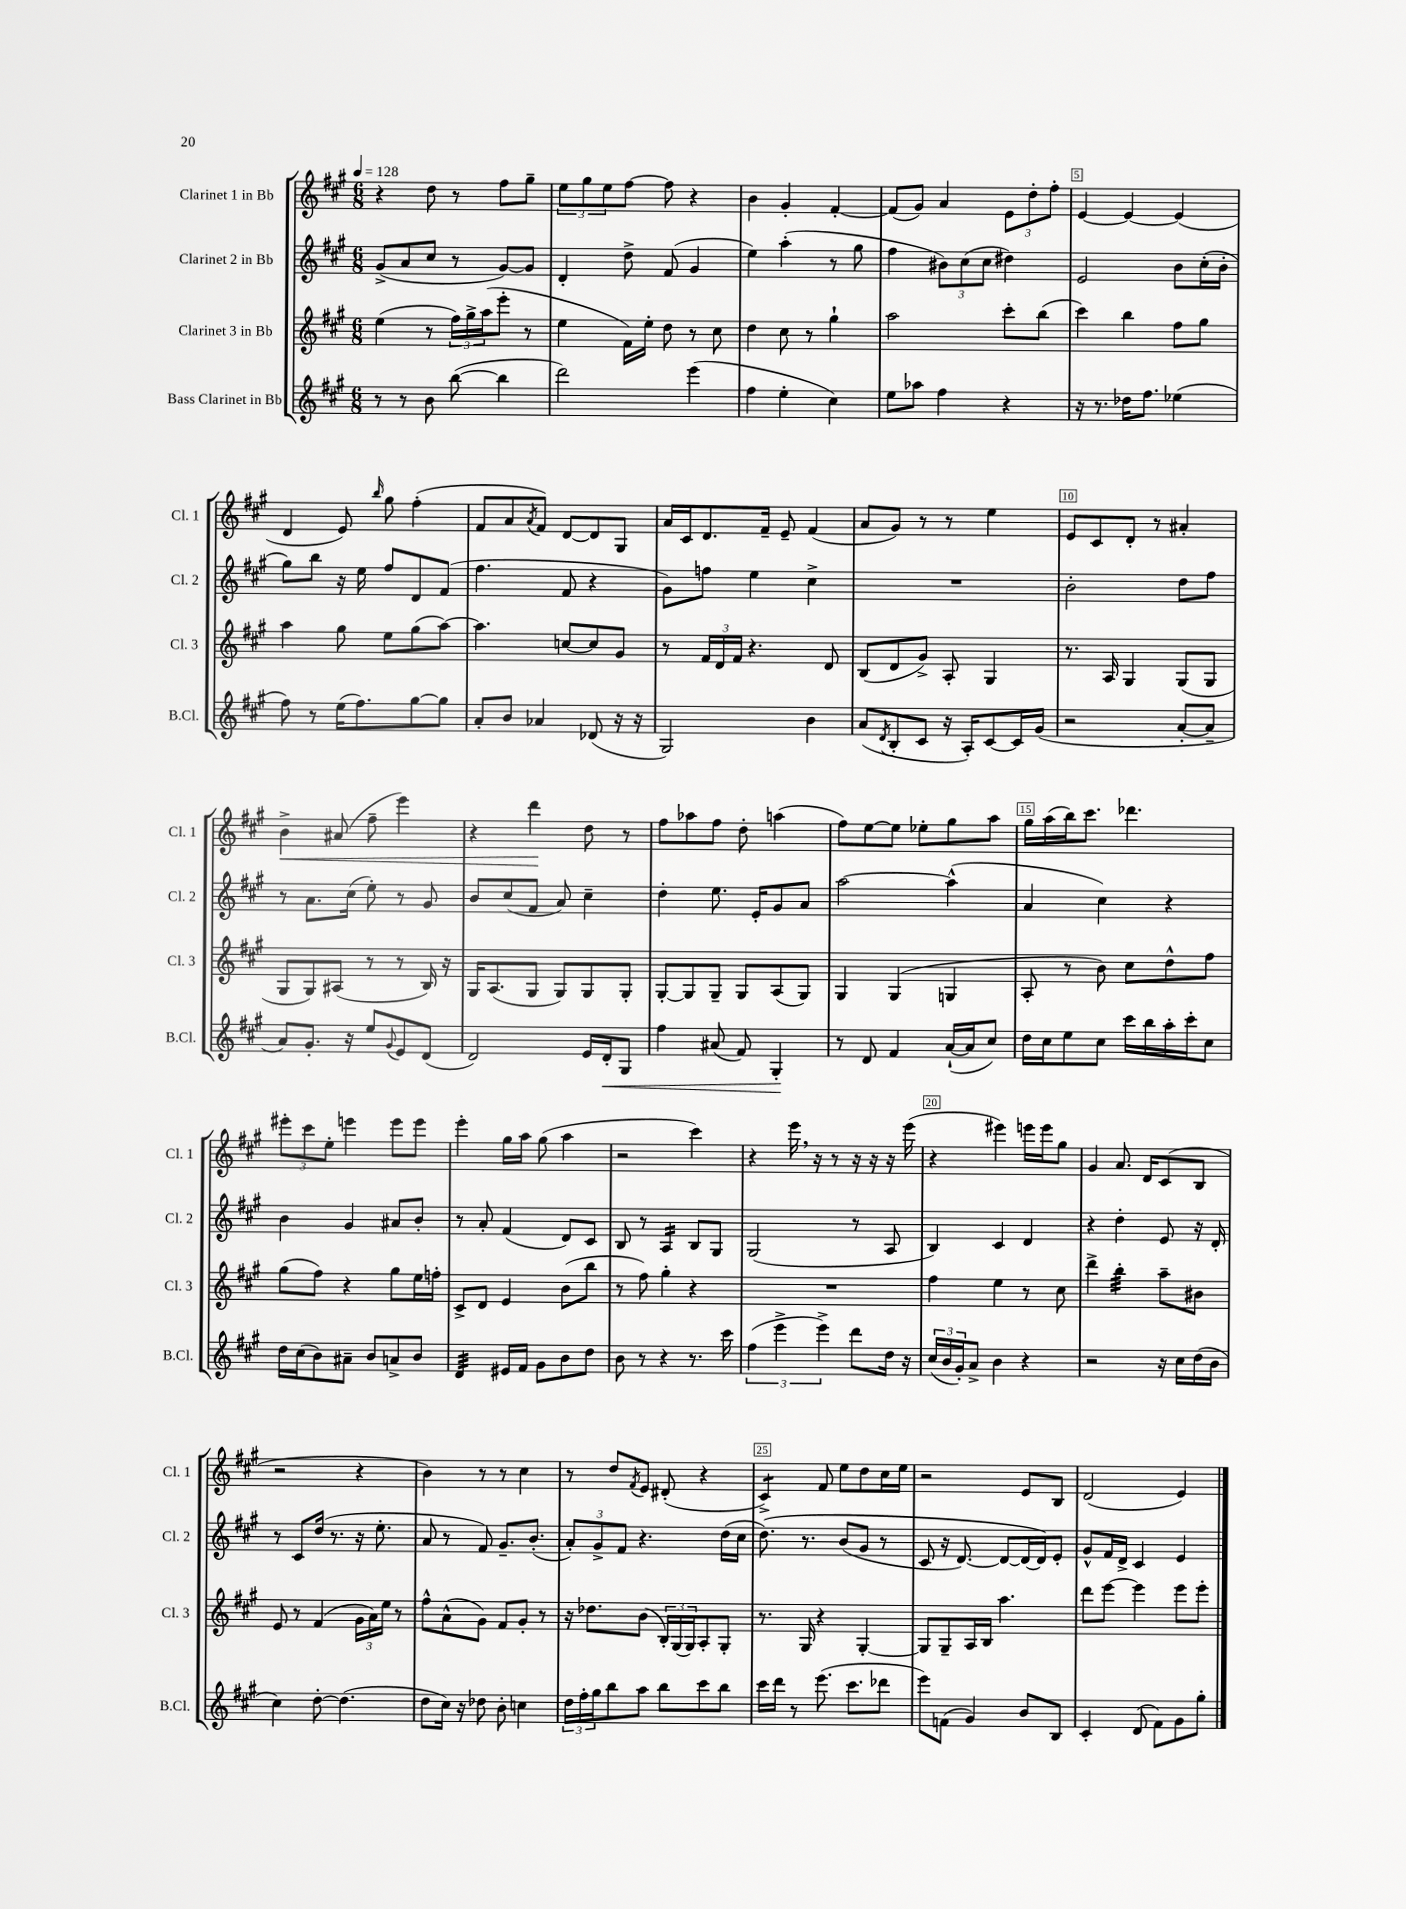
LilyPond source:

<<
\new StaffGroup <<
\new Staff = "s0" \with { instrumentName = "Clarinet 1 in Bb" shortInstrumentName = "Cl. 1" } {
    \clef treble \key a \major \numericTimeSignature \time 6/8 \tempo 4 = 128
    r4 d''8 r8 fis''8 gis''8-- |
    \tuplet 3/2 { e''8 gis''8 e''8 } fis''8~ fis''8 r4 |
    b'4 gis'4-. fis'4~-. |
    fis'8( gis'8) a'4 \tuplet 3/2 { e'8 d''8-. fis''8-. } |
    e'4~ e'4~ e'4( |
    d'4 e'8) \grace { b''16 } gis''8 fis''4-.( |
    fis'8 a'8 \acciaccatura { a'8 } fis'8) d'8~ d'8 gis8 |
    a'16 cis'16 d'8. fis'16-- e'8-- fis'4( |
    a'8 gis'8) r8 r8 e''4 |
    e'8 cis'8 d'8-. r8 ais'4-. |
    b'4->\< ais'8( fis''8-- e'''4) |
    r4 d'''4\! d''8 r8 |
    fis''8 aes''8 fis''8 d''8-. a''4( |
    fis''8) e''8~ e''8 ees''8-. gis''8 a''8 |
    gis''16 a''16( b''16) cis'''8. des'''4. |
    \tuplet 3/2 { eis'''8-. cis'''8 e''8-. } e'''4 e'''8 e'''8 |
    e'''4-. gis''16 a''16 gis''8( a''4 |
    r2 cis'''4) |
    r4 e'''16 \breathe r16 r8 r16 r16 r16 e'''16( |
    r4 eis'''4) e'''16 e'''16 gis''8 |
    gis'4 a'8. d'16 cis'8( b8 |
    r2 r4 |
    b'4) r8 r8 cis''4 |
    r8 d''8 \acciaccatura { fis'8 } e'8 dis'8-.( r4 |
    cis'4:8->) fis'8 e''8 d''8 cis''16 e''16 |
    r2 e'8 b8 |
    d'2( e'4) \bar "|." |
}
\new Staff = "s1" \with { instrumentName = "Clarinet 2 in Bb" shortInstrumentName = "Cl. 2" } {
    \clef treble \key a \major \numericTimeSignature \time 6/8
    gis'8->( a'8 cis''8 r8 gis'8~) gis'8 |
    d'4-. d''8-> fis'8( gis'4 |
    e''4) a''4-.( r8 gis''8 |
    fis''4 \tuplet 3/2 { bis'8) cis''8( cis''8 } dis''4) |
    e'2 b'8 cis''16-.( b'16-. |
    gis''8) b''8 r16 e''16 fis''8 d'8 fis'8( |
    fis''4. fis'8 r4 |
    gis'8) f''8 e''4 cis''4-> |
    R2. |
    b'2-. d''8 fis''8 |
    r8 a'8. cis''16( e''8-.) r8 gis'8 |
    b'8 cis''8( fis'8 a'8) cis''4-- |
    d''4-. e''8. e'16-. gis'8 a'8 |
    a''2~ a''4-^( |
    a'4 cis''4) r4 |
    b'4 gis'4 ais'8 b'8-. |
    r8 a'8-. fis'4( d'8) cis'8 |
    b8 r8 a4:16 b8 gis8 |
    gis2( r8 a8 |
    b4) cis'4 d'4 |
    r4 d''4-. e'8 r16 d'16-. |
    r8 cis'8 d''16( r8. r16 e''8.-. |
    a'8 r8 fis'8) gis'8.-- b'8.-.( |
    \tuplet 3/2 { a'8-.) gis'8-> fis'8 } r4. d''16( cis''16 |
    d''8.)\( r8. b'8( gis'8 r8 |
    cis'8 r16 d'8.~) d'8~ d'16~ d'16\) e'8-. |
    gis'8-^ fis'16 d'16-> cis'4 e'4 \bar "|." |
}
\new Staff = "s2" \with { instrumentName = "Clarinet 3 in Bb" shortInstrumentName = "Cl. 3" } {
    \clef treble \key a \major \numericTimeSignature \time 6/8
    e''4( r8 \tuplet 3/2 { fis''16) gis''16-> a''16( } e'''8-. r8 |
    e''4 fis'16) e''16-. d''8 r8 cis''8 |
    d''4 cis''8 r8 gis''4-! |
    a''2 cis'''8-. b''8( |
    cis'''4) b''4 fis''8 gis''8 |
    a''4 gis''8 e''8 gis''8( a''8~) |
    a''4. c''8~ c''8 gis'8 |
    r8 \tuplet 3/2 { fis'16 d'16 fis'16 } r4. d'8 |
    b8( d'8 gis'8->) a8-. gis4 |
    r8. a16 gis4 gis8( gis8 |
    gis8 gis8) ais8( r8 r8 b16) r16 |
    gis16 a8.( gis8 gis8) gis8 gis8-. |
    gis8~-. gis8 gis8-- gis8 a8( gis8) |
    gis4 gis4( g4 |
    a8-. r8 b'8) cis''8 d''8-^ fis''8 |
    gis''8( fis''8) r4 gis''8 e''16 f''16-. |
    cis'8-> d'8 e'4 b'8( b''8 |
    r8 fis''8) gis''4-. r4 |
    R2. |
    fis''4 e''4 r8 cis''8 |
    d'''4-> b''4:32-. a''8-- bis'8 |
    e'8 r8 fis'4( \tuplet 3/2 { gis'16 a'16) e''16 } r8 |
    fis''8-^ a'8-^( gis'8) fis'8 gis'8-. r8 |
    r16 des''8. b'8( \tuplet 3/2 { b16-.) gis16( gis16) } a8-. gis8-. |
    r8. gis16 r4 gis4~-. |
    gis8 gis8-- a16 b16 a''4. |
    d'''8 e'''8~ e'''4 e'''8 e'''8-. \bar "|." |
}
\new Staff = "s3" \with { instrumentName = "Bass Clarinet in Bb" shortInstrumentName = "B.Cl." } {
    \clef treble \key a \major \numericTimeSignature \time 6/8
    r8 r8 b'8 b''8~( b''4 |
    d'''2) e'''4( |
    fis''4 e''4-. cis''4) |
    e''8 aes''8 fis''4 r4 |
    r16 r8. des''16 fis''8. ees''4( |
    fis''8) r8 e''16( fis''8.) gis''8~ gis''8 |
    a'8-. b'8 aes'4 des'8( r16 r16 |
    gis2) b'4 |
    a'8( \acciaccatura { d'8 } b8-. cis'8 r16 a16-.) cis'8~ cis'16 gis'16( |
    r2 a'8~-. a'8-- |
    a'8) gis'8.-. r16 e''8 \appoggiatura { gis'8 } e'8 d'8( |
    d'2) e'16 d'16-.\< gis8 |
    fis''4 ais'8( fis'8) gis4-.\! |
    r8 d'8 fis'4 a'16~-!( a'16 cis''8) |
    d''16 cis''16 e''8 cis''8 cis'''16 b''16 a''16-. cis'''16-. cis''8 |
    d''16 cis''16( b'8) ais'8-- b'8 a'8-> b'8 |
    d'4:32 eis'16 fis'16 gis'8 b'8 d''8 |
    b'8 r8 r4 r8. cis'''16 |
    \tuplet 3/2 { fis''4( e'''4-> e'''4->) } d'''8 d''16 r16 |
    \tuplet 3/2 { cis''16( b'16 gis'16-.) } a'8-> b'4 r4 |
    r2 r16 cis''16 d''16( b'16 |
    cis''4) d''8~-. d''4.( |
    d''8 cis''16) r16 des''8 b'8-. c''4 |
    \tuplet 3/2 { d''16 fis''16-. gis''16 } b''8 a''8 b''8 cis'''8 b''8 |
    cis'''16 d'''16 r8 e'''8.( cis'''8. des'''8 |
    e'''8) f'8( gis'4) b'8 b8 |
    cis'4-. d'8( fis'8) gis'8 gis''8-. \bar "|." |
}
>>
>>
\layout { \context { \Score \override BarNumber.break-visibility = ##(#f #t #t) barNumberVisibility = #(every-nth-bar-number-visible 5) \override BarNumber.stencil = #(make-stencil-boxer 0.1 0.3 ly:text-interface::print) } }
